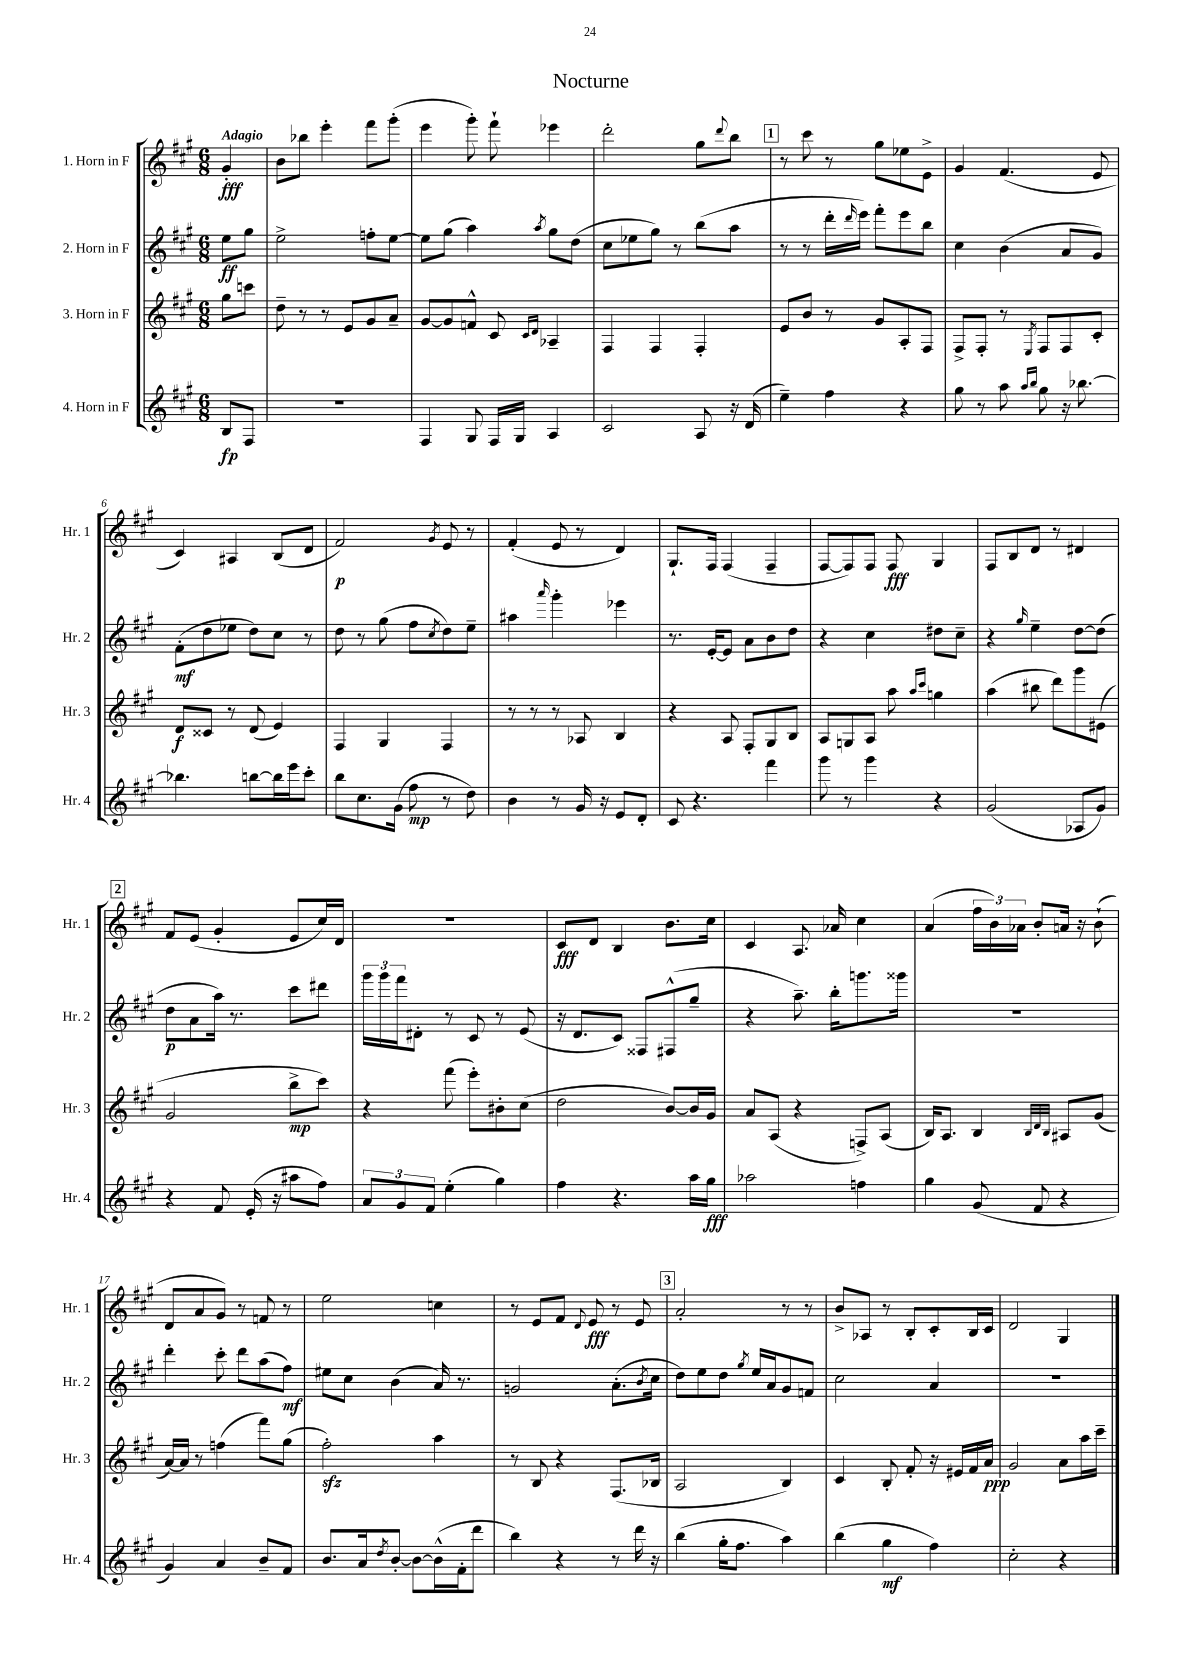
\header { title = "Nocturne" }
<<
\new StaffGroup <<
\new Staff = "s0" \with { instrumentName = "1. Horn in F" shortInstrumentName = "Hr. 1" } {
    \clef treble \key a \major \numericTimeSignature \time 6/8 \partial 4 \tempo "Adagio"
    gis'4-.\fff |
    b'8 bes''8 e'''4-. fis'''8 gis'''8-.( |
    e'''4 gis'''8-.) fis'''8-! ees'''4 |
    d'''2-. gis''8 \appoggiatura { d'''8 } b''8 |
    \mark \markup { \box "1" } r8 cis'''8 r8 gis''8 ees''8 e'8-> |
    gis'4 fis'4.( e'8 |
    cis'4) ais4 b8( d'8 |
    fis'2\p) \acciaccatura { gis'8 } e'8 r8 |
    fis'4-.( e'8 r8 d'4) |
    gis8.-! fis16 fis4( fis4-- |
    fis8~ fis8) fis8 fis8\fff gis4 |
    fis8 b8 d'8 r8 dis'4 |
    \mark \markup { \box "2" } fis'8 e'8( gis'4-. e'8 cis''16) d'16 |
    R2. |
    cis'8\fff d'8 b4 b'8. cis''16 |
    cis'4 a8. aes'16 cis''4 |
    a'4( \tuplet 3/2 { fis''16 b'16) aes'16 } b'8-. a'16 r16 b'8-!( |
    d'8 a'8 gis'8) r8 f'8 r8 |
    e''2 c''4 |
    r8 e'8 fis'8 \appoggiatura { d'8 } e'8\fff r8 e'8 |
    \mark \markup { \box "3" } a'2-. r8 r8 |
    b'8-> aes8 r8 b8-. cis'8-. b16 cis'16 |
    d'2 gis4 \bar "|." |
}
\new Staff = "s1" \with { instrumentName = "2. Horn in F" shortInstrumentName = "Hr. 2" } {
    \clef treble \key a \major \numericTimeSignature \time 6/8 \partial 4
    e''8\ff gis''8 |
    e''2-> f''8-. e''8~ |
    e''8 gis''8( a''4) \acciaccatura { a''8 } gis''8 d''8( |
    cis''8 ees''8 gis''8) r8 b''8( a''8 |
    \mark \markup { \box "1" } r8 r8 d'''16-. \grace { d'''16 } e'''16) fis'''8-. e'''8 b''8 |
    cis''4 b'4( a'8 gis'8) |
    fis'8-.\mf( d''8 ees''8 d''8) cis''8 r8 |
    d''8 r8 gis''8( fis''8 \acciaccatura { cis''8 } d''8) e''8-- |
    ais''4 \grace { a'''16 } gis'''4-. ees'''4 |
    r8. e'16~-. e'8 a'8 b'8 d''8 |
    r4 cis''4 dis''8 cis''8-- |
    r4 \grace { gis''16 } e''4-- d''8~ d''8( |
    \mark \markup { \box "2" } d''8\p a'8 a''16) r8. cis'''8 dis'''8 |
    \tuplet 3/2 { gis'''16 gis'''16 fis'''16 } dis'8-. r8 cis'8 r8 e'8( |
    r16 d'8. cis'8) fisis8 fis8-^( gis''8-- |
    r4 a''8.--) b''16-. g'''8. gisis'''16 |
    R2. |
    d'''4-. cis'''8-. d'''8 a''8( fis''8\mf) |
    eis''8 cis''8 b'4( a'16) r8. |
    g'2 a'8.-.( \acciaccatura { b'8 } cis''16 |
    \mark \markup { \box "3" } d''8) e''8 d''8 \acciaccatura { gis''8 } e''16 a'16 gis'8 f'8 |
    cis''2 a'4 |
    R2. \bar "|." |
}
\new Staff = "s2" \with { instrumentName = "3. Horn in F" shortInstrumentName = "Hr. 3" } {
    \clef treble \key a \major \numericTimeSignature \time 6/8 \partial 4
    gis''8 c'''8 |
    d''8-- r8 r8 e'8 gis'8 a'8-- |
    gis'8~ gis'8 f'8-^ cis'8 \grace { cis'16 d'16 } aes4-- |
    fis4 fis4 fis4-. |
    \mark \markup { \box "1" } e'8 b'8 r8 gis'8 a8-. fis8 |
    fis8-> fis8-. r8 \acciaccatura { e8 } fis8 fis8 cis'8-. |
    d'8\f cisis'8 r8 d'8( e'4) |
    fis4 gis4 fis4 |
    r8 r8 r8 aes8 b4 |
    r4 a8 fis8-. gis8 b8 |
    a8 g8 a8 a''8 \grace { a''16 cis'''16 } g''4 |
    a''4( bis''8 d'''8) gis'''8 eis'8( |
    \mark \markup { \box "2" } gis'2 b''8->\mp cis'''8) |
    r4 fis'''8( e'''8-.) bis'8-. cis''8( |
    d''2 b'8~) b'16 gis'16 |
    a'8 a8( r4 f8->) a8( |
    b16) a8. b4 \grace { b32 d'32 b32 } ais8 gis'8( |
    a'16~) a'16 r8 f''4( fis'''8) gis''8( |
    fis''2-.\sfz) a''4 |
    r8 b8 r4 fis8.( bes16 |
    \mark \markup { \box "3" } a2 b4) |
    cis'4 b8-. fis'8-. r16 eis'16 fis'16 a'16\ppp |
    gis'2 a'8 a''16 cis'''16-- \bar "|." |
}
\new Staff = "s3" \with { instrumentName = "4. Horn in F" shortInstrumentName = "Hr. 4" } {
    \clef treble \key a \major \numericTimeSignature \time 6/8 \partial 4
    b8\fp fis8 |
    R2. |
    fis4 gis8 fis16 gis16 a4 |
    cis'2 a8 r16 d'16( |
    \mark \markup { \box "1" } e''4--) fis''4 r4 |
    gis''8 r8 a''8 \grace { a''16 b''16 } gis''8 r16 bes''8.~ |
    bes''4. b''8~ b''16 e'''16 cis'''8-. |
    b''8 cis''8. gis'16( fis''8\mp r8 d''8) |
    b'4 r8 gis'16 r16 e'8 d'8-. |
    cis'8 r4. fis'''4 |
    gis'''8 r8 gis'''4 r4 |
    gis'2( aes8 gis'8) |
    \mark \markup { \box "2" } r4 fis'8 e'16-.( r16 ais''8 fis''8) |
    \tuplet 3/2 { a'8 gis'8 fis'8 } e''4-.( gis''4) |
    fis''4 r4. a''16 gis''16\fff |
    aes''2 f''4 |
    gis''4 gis'8( fis'8 r4 |
    gis'4) a'4 b'8-- fis'8 |
    b'8. a'16 \acciaccatura { d''8 } b'8~-. b'8~ b'16-^( fis'16-. d'''8 |
    b''4) r4 r8 d'''16 r16 |
    \mark \markup { \box "3" } b''4( gis''16-. fis''8. a''4) |
    b''4( gis''4\mf fis''4) |
    cis''2-. r4 \bar "|." |
}
>>
>>
